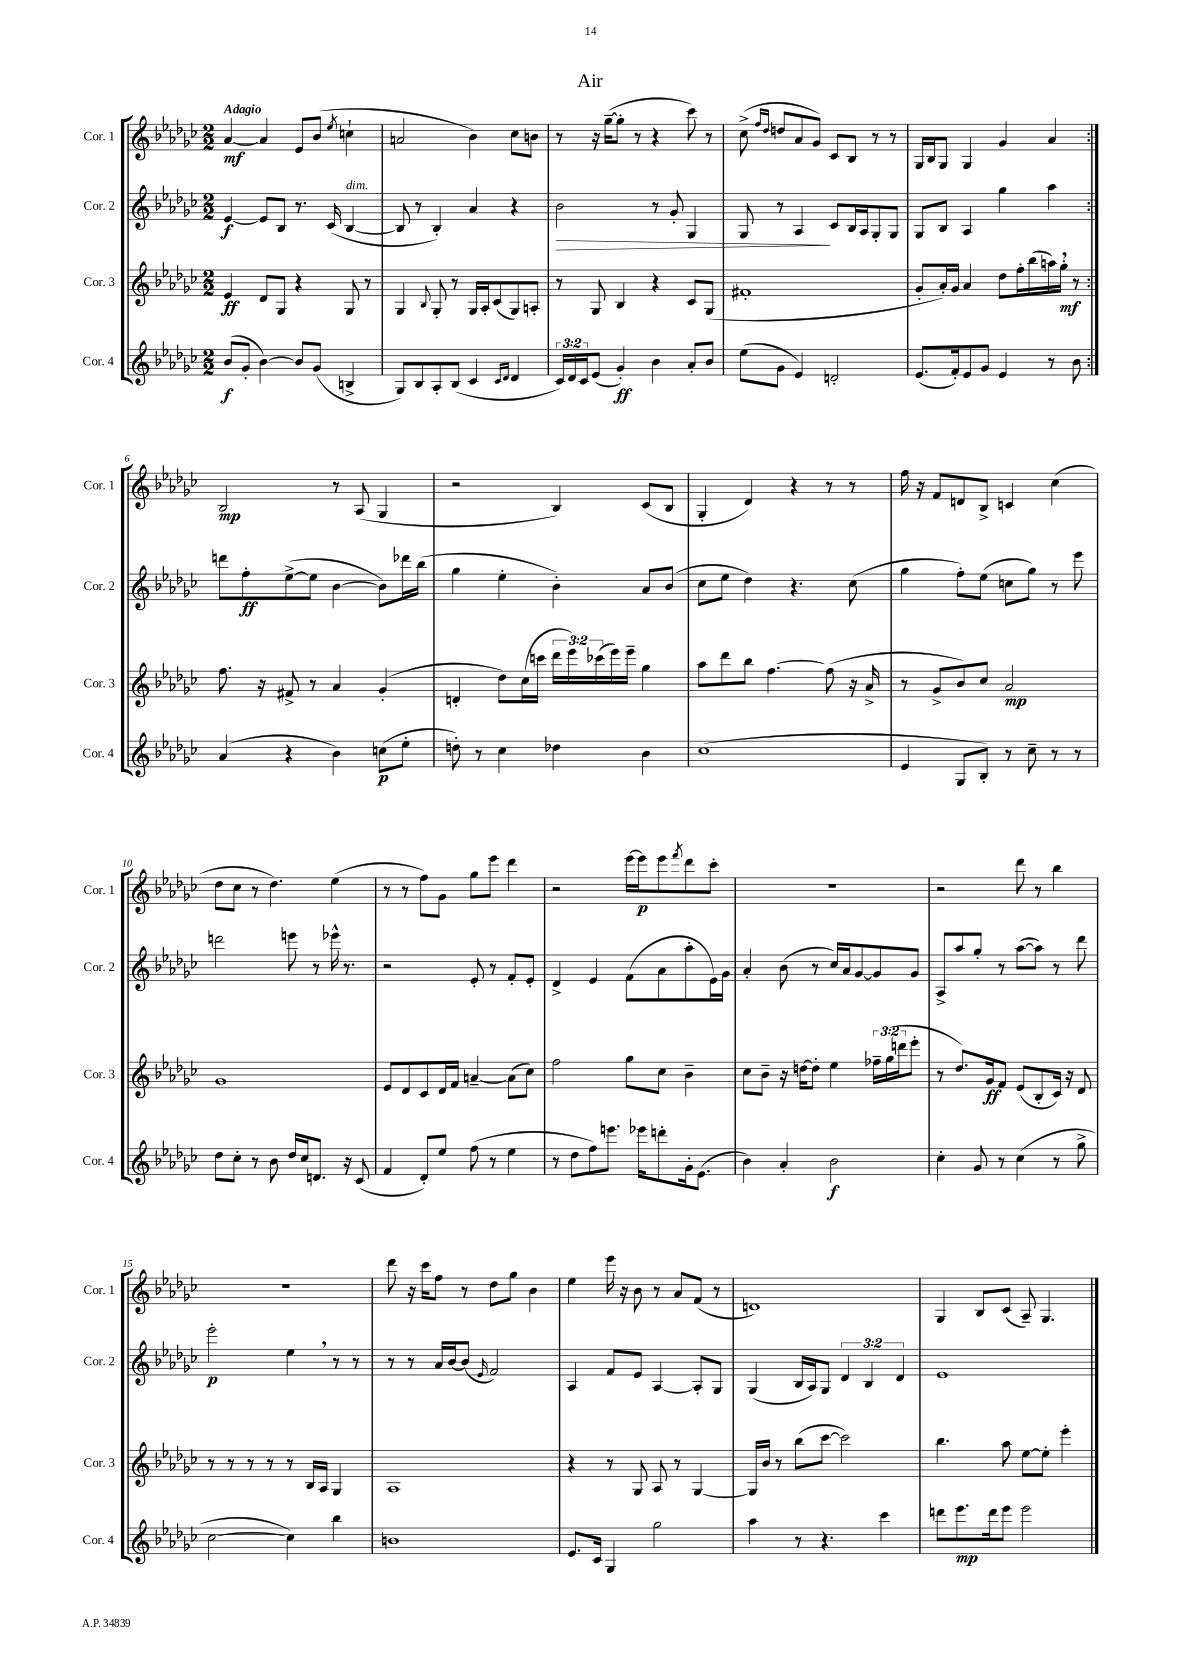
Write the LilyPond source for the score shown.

\header { title = "Air" }
<<
\new StaffGroup <<
\new Staff = "s0" \with { instrumentName = "Cor. 1" shortInstrumentName = "Cor. 1" } {
    \clef treble \key ges \major \numericTimeSignature \time 2/2 \tempo "Adagio"
    \repeat volta 2 { aes'4~\mf aes'4 ees'8 bes'8( \acciaccatura { ees''8 } c''4-! |
    a'2 bes'4) ces''8 b'8 |
    r8 r16 ges''16~--( ges''8-. r8 r4 ces'''8) r8 |
    ces''8->( \grace { f''16 des''16 } d''8 aes'8 ges'8) ces'8 bes8 r8 r8 |
    ges16 bes16 ges8 ges4 ges'4 aes'4 | }
    bes2\mp r8 aes8( ges4 |
    r2 bes4) ces'8( bes8 |
    ges4-. des'4) r4 r8 r8 |
    f''16 r16 f'8 d'8 bes8-> c'4 ces''4( |
    des''8 ces''8 r8 des''4.) ees''4( |
    r8 r8 f''8) ges'8 ges''8 ees'''8 des'''4 |
    r2 ees'''16~ ees'''16\p ees'''8 \acciaccatura { f'''8 } des'''8 ces'''8-. |
    R1 |
    r2 des'''8 r8 bes''4 |
    R1 |
    des'''8 r16 ces'''16 f''8 r8 des''8 ges''8 bes'4 |
    ees''4 ees'''16 r16 bes'8 r8 aes'8 f'8( r8 |
    d'1) |
    ges4 bes8 ces'8( aes8--) ges4. \bar "|." |
}
\new Staff = "s1" \with { instrumentName = "Cor. 2" shortInstrumentName = "Cor. 2" } {
    \clef treble \key ges \major \numericTimeSignature \time 2/2 \override Staff.TupletNumber.text = #tuplet-number::calc-fraction-text
    \repeat volta 2 { ees'4~\f ees'8 bes8 r8. ces'16( bes4~^\markup { \italic "dim." } |
    bes8 r8 bes4-.) aes'4 r4 |
    bes'2\> r8 ges'8-. ges4 |
    ges8 r8 aes4\! ces'8 bes16 aes16 ges8-. ges8 |
    ges8 bes8 aes4 ges''4 aes''4 | }
    d'''8 f''8-.\ff ees''8~->( ees''8 bes'4~ bes'8) des'''16 bes''16( |
    ges''4 ees''4-. bes'4-.) aes'8 bes'8( |
    ces''8 ees''8 des''4) r4. ces''8( |
    ges''4 f''8-.) ees''8( c''8 ges''8) r8 ees'''8 |
    d'''2 e'''8 r8 ees'''16-^ r8. |
    r2 ees'8-. r8 f'8-. ees'8-. |
    des'4-> ees'4 f'8( aes'8 aes''8-. ees'16) ges'16 |
    aes'4-. bes'8( r8 ces''16) aes'16 ges'8~ ges'8 ges'8 |
    aes8-> aes''8 ges''8-. r8 aes''8~( aes''8) r8 des'''8 |
    ees'''2-.\p ees''4 \breathe r8 r8 |
    r8 r8 aes'16 bes'16~ bes'8( \grace { ees'16 } f'2) |
    aes4 f'8 ees'8 aes4~ aes8-. ges8 |
    ges4( bes16 aes16) ges8 \tuplet 3/2 { des'4 bes4 des'4 } |
    ees'1 \bar "|." |
}
\new Staff = "s2" \with { instrumentName = "Cor. 3" shortInstrumentName = "Cor. 3" } {
    \clef treble \key ges \major \numericTimeSignature \time 2/2 \override Staff.TupletNumber.text = #tuplet-number::calc-fraction-text
    \repeat volta 2 { ees'4\ff des'8 ges8 r4 ges8 r8 |
    ges4 \appoggiatura { bes8 } ges8-. r8 ges16 aes16-. ces'8( ges8) a8-. |
    r8 ges8 bes4 r4 ces'8 ges8( |
    fis'1-. |
    ges'8-. aes'16-.) ges'16 aes'4 des''8 f''16-. bes''16( a''16) ges''16-.\mf \breathe r8 | }
    f''8. r16 fis'8-> r8 aes'4 ges'4-.( |
    d'4-. des''8) ces''16( c'''16 \tuplet 3/2 { des'''16 ees'''16) ces'''16( } ees'''16) ees'''16-- ges''4 |
    aes''8 des'''8 bes''8 f''4.~ f''8( r16 aes'16-> |
    r8 ges'8-> bes'8) ces''8 aes'2\mp |
    ges'1 |
    ees'8 des'8 ces'8 des'16 f'16 a'4~-- a'8( ces''8) |
    f''2 ges''8 ces''8 bes'4-- |
    ces''8 bes'8-- r16 d''16~ d''8-. ees''4 \tuplet 3/2 { fes''16-- ges''16( d'''16 } ees'''8-. |
    r8 des''8.) ges'16\ff f'8 ees'8( bes8-. ces'16) r16 des'8 |
    r8 r8 r8 r8 r8 bes16 aes16 ges4 |
    aes1 |
    r4 r8 ges8 aes8 r8 ges4~ |
    ges16 bes'16 r8 bes''8( ces'''8~ ces'''2) |
    bes''4. aes''8 ees''8~ ees''8-. ees'''4-. \bar "|." |
}
\new Staff = "s3" \with { instrumentName = "Cor. 4" shortInstrumentName = "Cor. 4" } {
    \clef treble \key ges \major \numericTimeSignature \time 2/2 \override Staff.TupletNumber.text = #tuplet-number::calc-fraction-text
    \repeat volta 2 { bes'8\f( ges'8-. bes'4~) bes'8 ges'8( b4-> |
    ges8) bes8 aes8-. bes8( ces'4 \grace { ces'16 des'16 } des'4 |
    \tuplet 3/2 { ces'16) des'16 ces'16 } ees'8( ges'4-.\ff) bes'4 aes'8-. bes'8 |
    ees''8( ges'8 ees'4) d'2-. |
    ees'8.( f'16-.) ees'8 ges'8 ees'4 r8 bes'8 | }
    aes'4( r4 bes'4) c''8\p( ees''8-. |
    d''8-.) r8 ces''4 des''4 bes'4 |
    ces''1( |
    ees'4 ges8 bes8-.) r8 ces''8-- r8 r8 |
    des''8 ces''8-. r8 bes'8 des''16 ces''16 d'8. r16 ces'8( |
    f'4 des'8-.) ees''8 f''8( r8 ees''4 |
    r8 des''8 f''8) e'''8. ees'''16 d'''8-. ges'16-. ees'8.( |
    bes'4) aes'4-. bes'2\f |
    ces''4-. ges'8 r8 ces''4( r8 ges''8-> |
    ces''2~ ces''4) bes''4 |
    b'1 |
    ees'8. ces'16 ges4 ges''2 |
    aes''4 r8 r4. ces'''4 |
    d'''8 ees'''8.\mp d'''16 ees'''8 ees'''2 \bar "|." |
}
>>
>>
